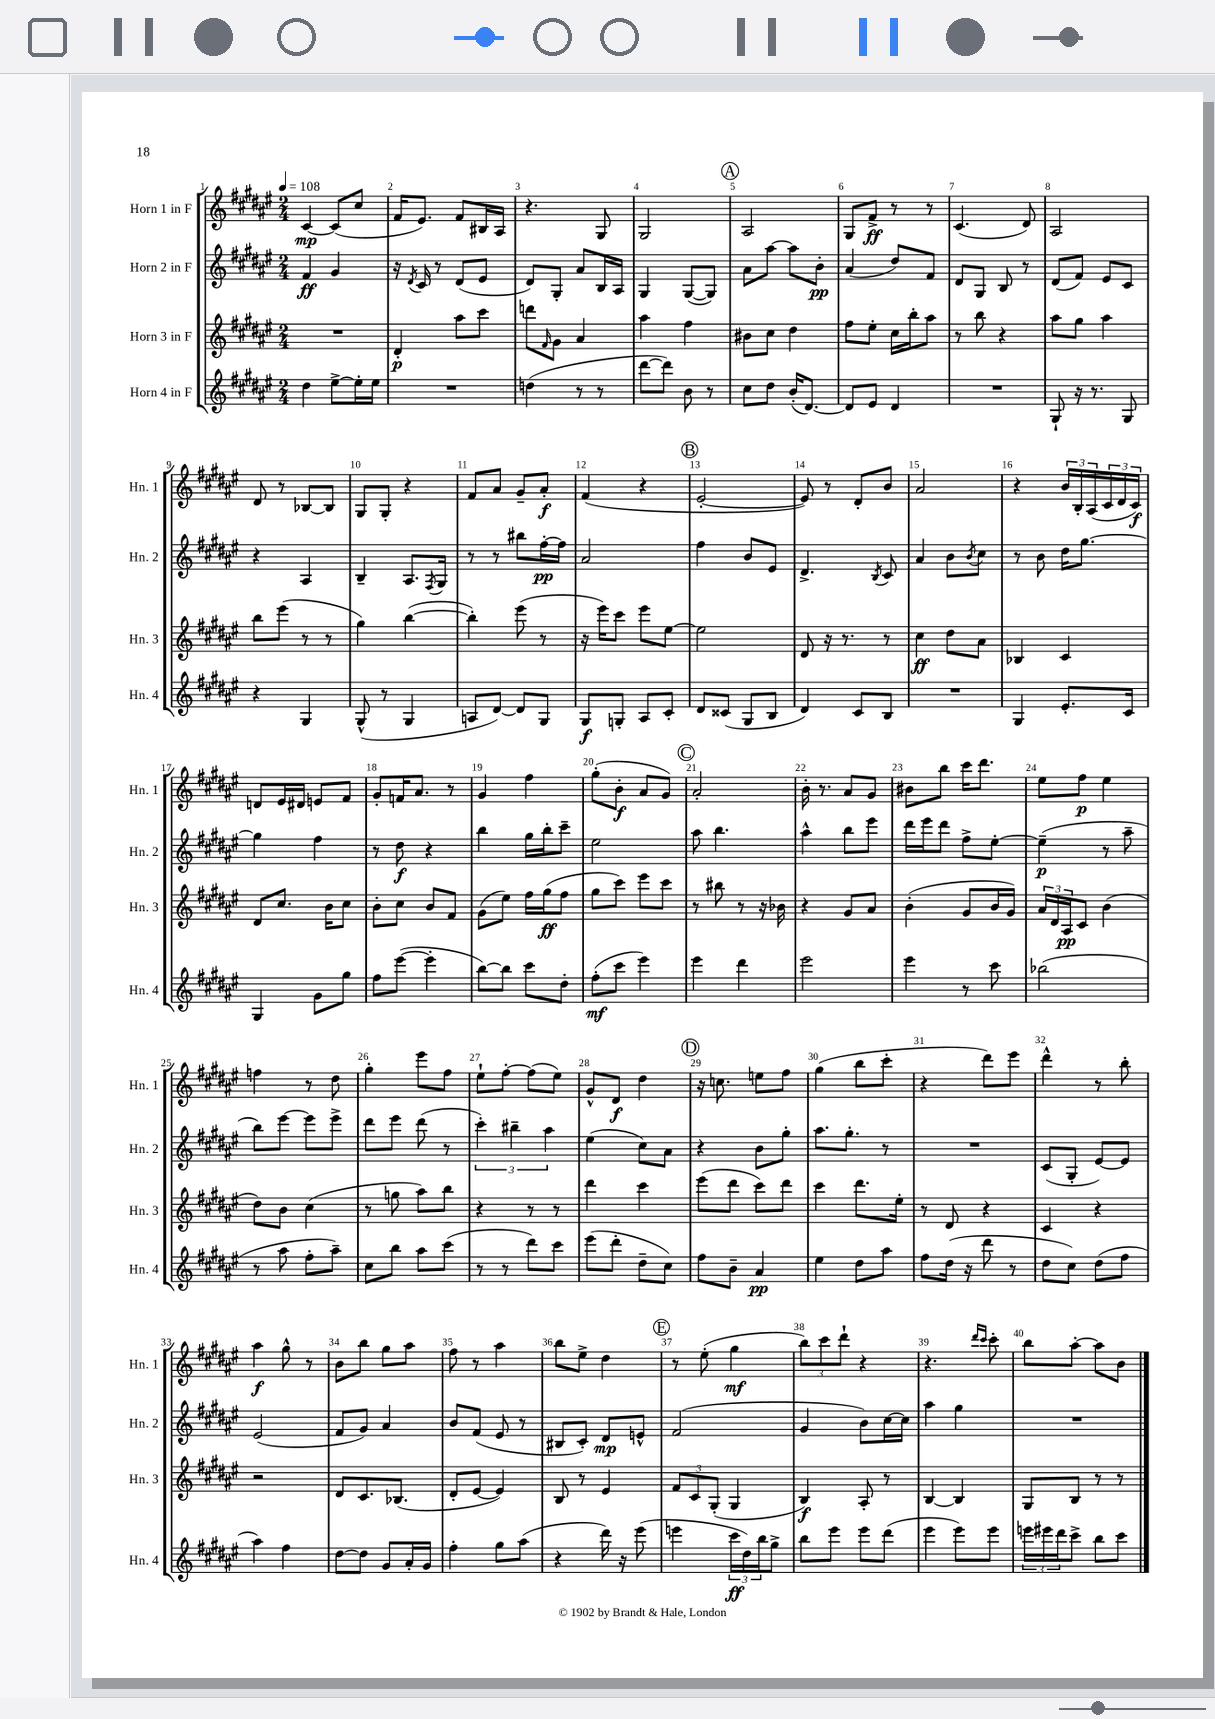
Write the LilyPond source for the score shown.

<<
\new StaffGroup <<
\new Staff = "s0" \with { instrumentName = "Horn 1 in F" shortInstrumentName = "Hn. 1" } {
    \clef treble \key fis \major \numericTimeSignature \time 2/4 \tempo 4 = 108
    cis'4~\mp cis'8( cis''8 |
    fis'16 eis'8.) fis'8 bis16 ais16 |
    r4. gis8 |
    gis2 |
    \mark \markup { \circle "A" } ais2 |
    gis8 fis'8->\ff r8 r8 |
    cis'4.( dis'8) |
    ais2 |
    dis'8 r8 bes8~ bes8 |
    gis8 gis8-. r4 |
    fis'8 ais'8 gis'8-- ais'8-.\f |
    fis'4( r4 |
    \mark \markup { \circle "B" } eis'2~-. |
    eis'8) r8 dis'8-. b'8 |
    ais'2 |
    r4 \tuplet 3/2 { b'16 b16-. ais16( } \tuplet 3/2 { cis'16 dis'16 cis'16\f) } |
    d'8 eis'16 dis'16 e'8 fis'8 |
    gis'8-. f'16 ais'8. r8 |
    gis'4 fis''4 |
    gis''8-.( b'8-.\f ais'8 gis'8) |
    \mark \markup { \circle "C" } ais'2-. |
    b'16-. r8. ais'8 gis'8 |
    bis'8 b''8 cis'''16 dis'''8. |
    eis''8 fis''8\p eis''4 |
    f''4 r8 dis''8 |
    gis''4-. eis'''8 fis''8 |
    eis''8-! fis''8~-. fis''8( eis''8) |
    gis'8-^ dis'8\f dis''4 |
    \mark \markup { \circle "D" } r16 c''8. e''8 fis''8 |
    gis''4( b''8 cis'''8-. |
    r4 dis'''8) eis'''8 |
    dis'''4-^ r8 b''8-. |
    ais''4\f gis''8-^ r8 |
    b'8 b''8 gis''8 ais''8 |
    fis''8 r8 ais''4 |
    b''8 eis''8-> dis''4 |
    \mark \markup { \circle "E" } r8 eis''8-.( gis''4\mf |
    \tuplet 3/2 { b''8) cis'''8 dis'''8-! } r4 |
    r4. \grace { dis'''16 cis'''16 } cis'''8-. |
    b''8 ais''8~-. ais''8 b'8 \bar "|." |
}
\new Staff = "s1" \with { instrumentName = "Horn 2 in F" shortInstrumentName = "Hn. 2" } {
    \clef treble \key fis \major \numericTimeSignature \time 2/4
    fis'4\ff gis'4 |
    r16 \acciaccatura { dis'8 } cis'16 r8 dis'8( eis'8 |
    dis'8) gis8-. ais'8 b16 ais16 |
    gis4 gis8~( gis8) |
    \mark \markup { \circle "A" } ais'8 ais''8~ ais''8 b'8-.\pp |
    ais'4( dis''8) fis'8 |
    dis'8 gis8 b8 r8 |
    dis'8( fis'8) eis'8 cis'8 |
    r4 ais4 |
    b4-- ais8. \acciaccatura { fis8 } gis16 |
    r8 r8 bis''8 fis''16~-.\pp fis''16 |
    ais'2 |
    \mark \markup { \circle "B" } fis''4 b'8 eis'8 |
    dis'4.-> \acciaccatura { b8 } cis'8 |
    ais'4 b'8 \acciaccatura { b'8 } cis''8 |
    r8 b'8 dis''16 gis''8.~ |
    gis''4 fis''4 |
    r8 dis''8\f r4 |
    b''4 gis''16 b''16-. cis'''8-- |
    eis''2 |
    \mark \markup { \circle "C" } ais''8 b''4. |
    ais''4-^ b''8 eis'''8 |
    dis'''16 eis'''16 dis'''8 fis''8-> eis''8~-. |
    eis''4--\p( r8 ais''8-- |
    b''8) eis'''8~ eis'''8 eis'''8-> |
    dis'''8 eis'''8 dis'''8( r8 |
    \tuplet 3/2 { cis'''4-.) bis''4-- ais''4 } |
    eis''4( cis''8) ais'8 |
    \mark \markup { \circle "D" } r4 b'8 gis''8-. |
    ais''8. gis''8.-. r8 |
    R2 |
    cis'8( gis8-. eis'8~) eis'8 |
    eis'2( |
    fis'8 gis'8) ais'4 |
    b'8 fis'8( eis'8 r8 |
    bis8 cis'8-.) dis'8\mp e'8-^ |
    \mark \markup { \circle "E" } fis'2( |
    gis'4 b'8) cis''16~ cis''16 |
    ais''4 gis''4 |
    R2 \bar "|." |
}
\new Staff = "s2" \with { instrumentName = "Horn 3 in F" shortInstrumentName = "Hn. 3" } {
    \clef treble \key fis \major \numericTimeSignature \time 2/4
    R2 |
    dis'4-.\p ais''8 cis'''8 |
    d'''8 \grace { fis'16 } gis'8 ais'4 |
    ais''4 fis''4 |
    \mark \markup { \circle "A" } bis'8 cis''8 dis''4 |
    fis''8 eis''8-. cis''16 b''16-. ais''8 |
    r8 b''8 r4 |
    ais''8 gis''8 ais''4 |
    b''8 eis'''8( r8 r8 |
    gis''4) b''4~( |
    b''4-.) eis'''8( r8 |
    r16 eis'''16) cis'''8 eis'''8 eis''8~ |
    \mark \markup { \circle "B" } eis''2 |
    dis'8 r16 r8. r8 |
    cis''4\ff dis''8 ais'8 |
    bes4 cis'4 |
    dis'8 cis''8. b'16 cis''8 |
    b'8-. cis''8 b'8 fis'8 |
    gis'8( eis''8) fis''16 gis''16\ff( fis''8 |
    gis''8 cis'''8) eis'''8 cis'''8 |
    \mark \markup { \circle "C" } r8 bis''8 r8 r16 bes'16 |
    r4 gis'8 ais'8 |
    b'4-.( gis'8 b'16 gis'16) |
    \tuplet 3/2 { ais'16 dis'16 ais16\pp } cis'8 b'4( |
    dis''8) b'8 cis''4( |
    r8 g''8 ais''8) b''8 |
    r4 r8 r8 |
    dis'''4 cis'''4 |
    \mark \markup { \circle "D" } eis'''8( dis'''8 cis'''8) dis'''8 |
    cis'''4 dis'''8. eis''16-. |
    r8 dis'8 r4 |
    cis'4 r4 |
    r2 |
    dis'8 cis'8. bes8.( |
    dis'8-. eis'8~ eis'4) |
    b8 r8 eis'4 |
    \mark \markup { \circle "E" } \tuplet 3/2 { fis'8 cis'8 gis8-.( } gis4 |
    b4\f) ais8-. r8 |
    b4~ b4 |
    gis8 b8 r8 r8 \bar "|." |
}
\new Staff = "s3" \with { instrumentName = "Horn 4 in F" shortInstrumentName = "Hn. 4" } {
    \clef treble \key fis \major \numericTimeSignature \time 2/4
    dis''4 eis''8~-> eis''16-. eis''16 |
    R2 |
    d''4( r8 r8 |
    dis'''8~ dis'''8) b'8 r8 |
    \mark \markup { \circle "A" } cis''8 dis''8 b'16-.( dis'8.~) |
    dis'8 eis'8 dis'4 |
    R2 |
    gis8-! r16 r8. gis8 |
    r4 gis4 |
    gis8-^( r8 gis4 |
    a8 dis'8~) dis'8 gis8 |
    gis8\f g8-. ais8 cis'8-. |
    \mark \markup { \circle "B" } dis'8 cisis'8( gis8 b8 |
    dis'4) cis'8 b8 |
    R2 |
    gis4 eis'8.-. cis'16 |
    gis4 gis'8 gis''8 |
    fis''8 eis'''8~( eis'''4-. |
    b''8~) b''8 cis'''8 dis''8-. |
    fis''8-.\mf( cis'''8 eis'''4) |
    \mark \markup { \circle "C" } eis'''4 dis'''4 |
    eis'''2 |
    eis'''4 r8 cis'''8 |
    bes''2( |
    r8 ais''8 fis''8-. ais''8--) |
    cis''8 b''8 ais''8 cis'''8( |
    r8 r8 dis'''8) cis'''8 |
    eis'''8( dis'''8-. dis''8-- cis''8) |
    \mark \markup { \circle "D" } fis''8 b'8-- ais'4\pp |
    eis''4 dis''8 ais''8 |
    fis''8 dis''16( r16 dis'''8 r8 |
    dis''8 cis''8) dis''8( fis''8 |
    ais''4) fis''4 |
    dis''8~ dis''8 gis'8 ais'16-. gis'16 |
    fis''4-. gis''8 ais''8( |
    r4 dis'''16) r16 eis'''8( |
    \mark \markup { \circle "E" } e'''4 \tuplet 3/2 { cis'''16\ff dis''16) b''16 } gis''8-> |
    b''8 eis'''8 eis'''8 dis'''8( |
    eis'''4 eis'''8) eis'''8 |
    \tuplet 3/2 { e'''16 eis'''16 dis'''16 } cis'''8-> b''8 cis'''8 \bar "|." |
}
>>
>>
\layout { \context { \Score \override BarNumber.break-visibility = ##(#f #t #t) barNumberVisibility = #all-bar-numbers-visible } }
